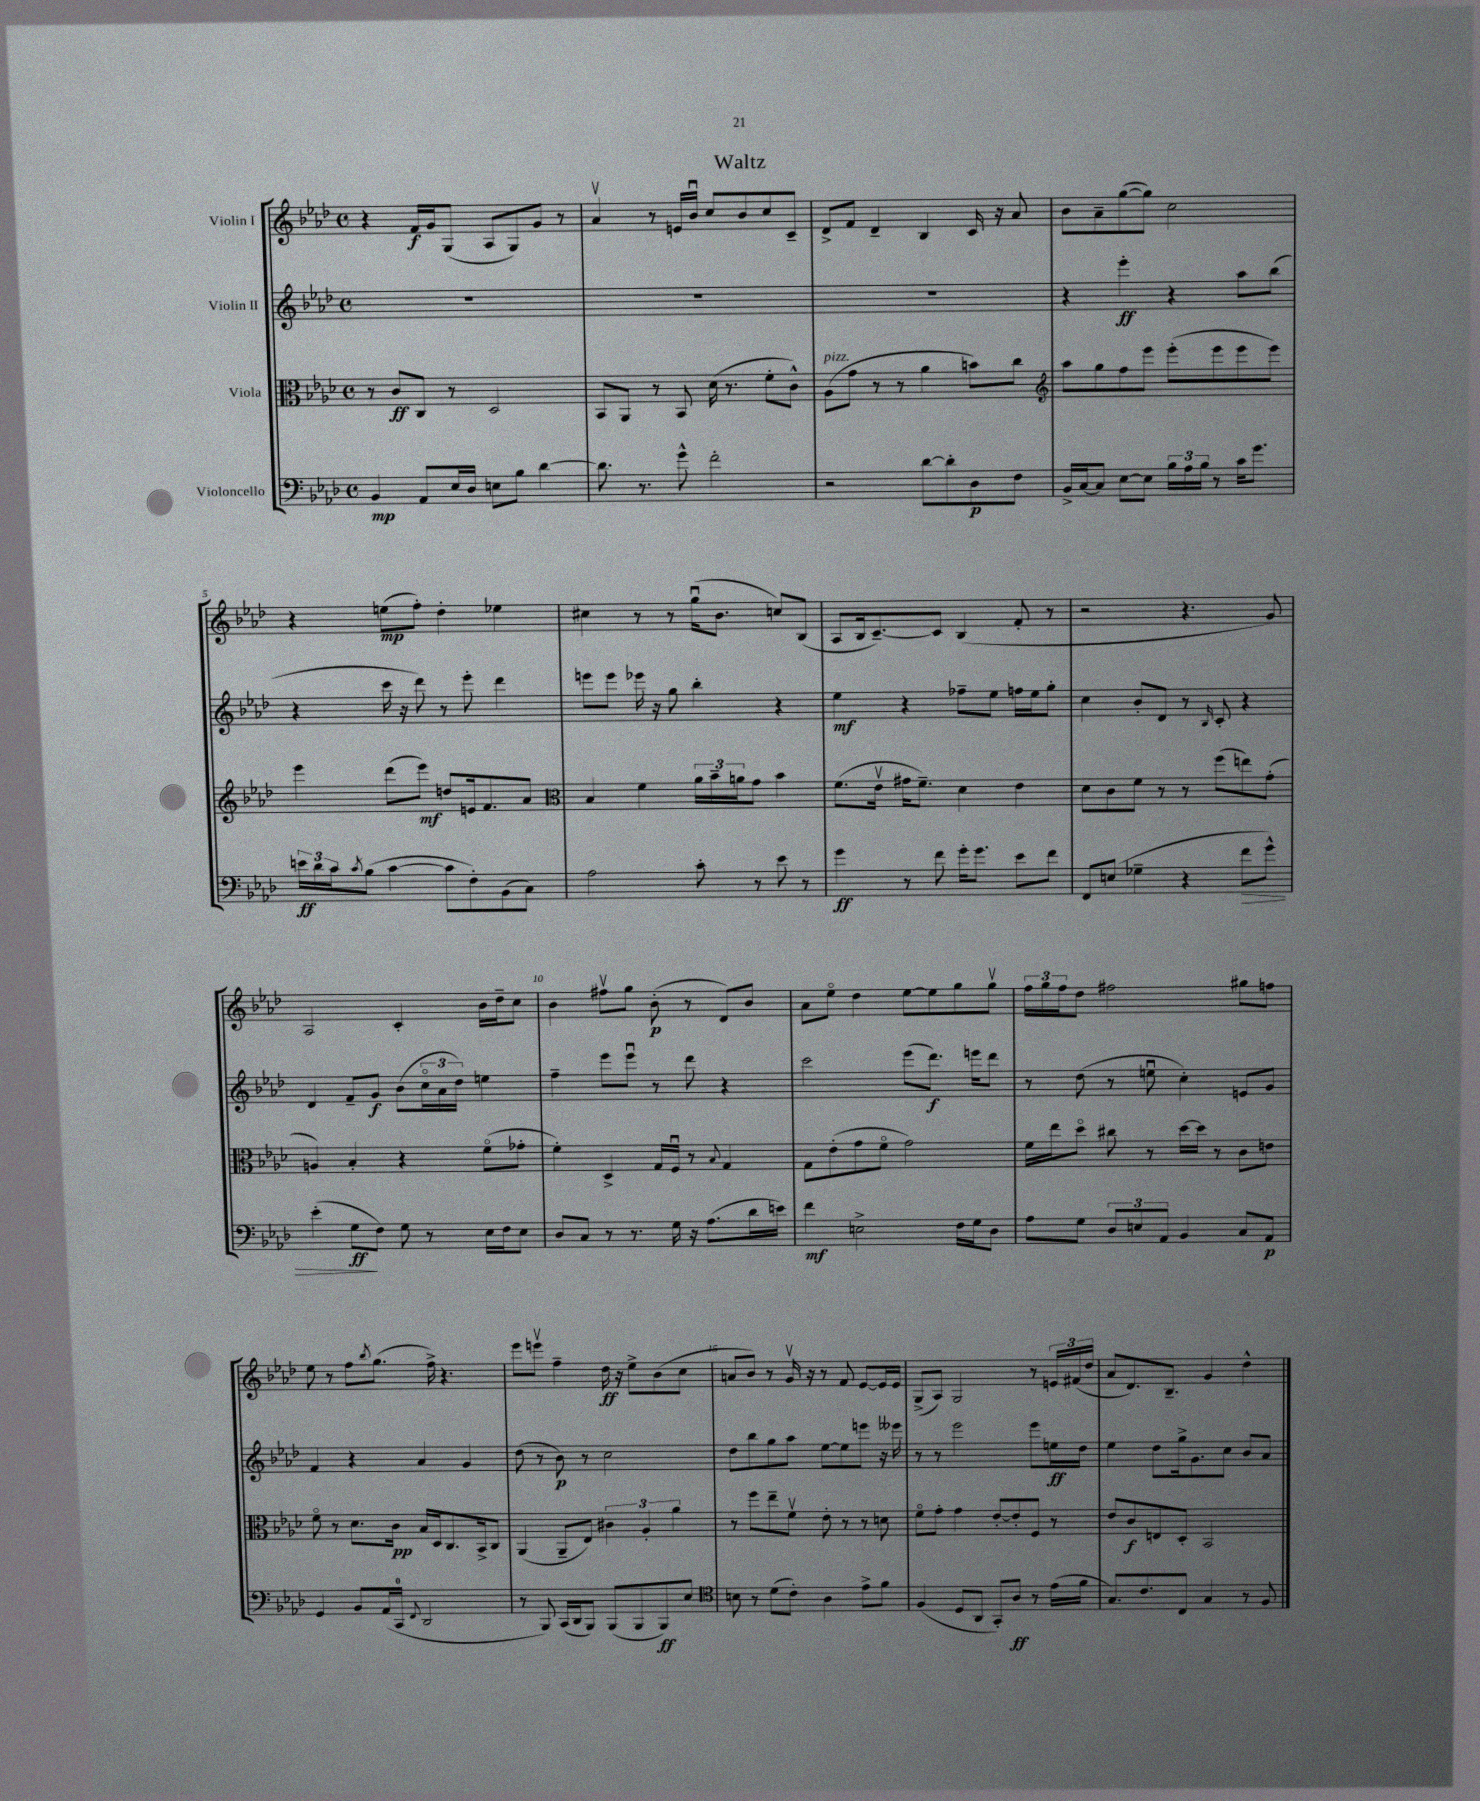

**kern	**kern	**kern	**kern
*staff4	*staff3	*staff2	*staff1
*clefF4	*clefC3	*clefG2	*clefG2
*k[b-e-a-d-]	*k[b-e-a-d-]	*k[b-e-a-d-]	*k[b-e-a-d-]
*M4/4	*M4/4	*M4/4	*M4/4
*met(c)	*met(c)	*met(c)	*met(c)
4BB-	8r	1r	4r
.	8c	.	.
8AA-	8C	.	16f
.	.	.	16g
16E-	8r	.	(8G
16D-	.	.	.
8E	2D-	.	8A-
8B-	.	.	8G)
[4d-	.	.	8g
.	.	.	8r
=	=	=	=
8.d-]	8BB-	1r	4a-v
.	8AA-	.	.
8.r	.	.	.
.	8r	.	8r
8g^^	8BB-	.	16e
.	.	.	16b-u
2f'	(16d-	.	8cc
.	8.r	.	.
.	.	.	8b-
.	8f'	.	8cc
.	8c^^)	.	8c~
=	=	=	=
2r	(8A-	1r	8d-^
.	8g	.	8f
.	8r	.	4d-~
.	8r	.	.
[8d-	4a-	.	4B-
8d-']	.	.	.
8D-	8b)	.	16c
.	.	.	16r
8F	8cc	.	8a-
=	=	=	=
*	*clefG2	*	*
16BB-^	8aa-	4r	8b-
[16C	.	.	.
8C]	8gg	.	8a-~
[8E-	8ff	4eee-'	([8gg
8E-]	8eee-	.	8gg])
24B-	(8eee-'	4r	2cc
24A-	.	.	.
24B-	.	.	.
8r	8eee-	.	.
16c	8eee-	8aa-	.
8.g	.	.	.
.	8eee-)	(8bb-	.
=	=	=	=
24e	4eee-	4r	4r
24d-	.	.	.
24c	.	.	.
8qc	.	.	.
(8B-	.	.	.
[4c	(8ddd-	16ccc	(8ee
.	.	16r	.
.	8eee-)	8ddd-)	8ff')
8c]	8dd	8r	4dd-'
8F')	16e	8eee-'	.
.	8.f	.	.
(8BB-	.	4ddd-	4ee-
8C)	8a-	.	.
=	=	=	=
*	*clefC3	*	*
2A-	4B-	8eee	4cc#
.	.	8eee	.
.	4f	16eee-	8r
.	.	16r	.
.	.	8gg	8r
8c'	24a-	4bb-'	(16ggu
.	24b-~	.	.
.	.	.	8.b-
.	24a	.	.
8r	8g	.	.
8e-	4b-	4r	8cc)
8r	.	.	(8B-
=	=	=	=
4g	(8.f	4ee-	8A-
.	.	.	16B-
.	16e-v	.	[8.c~)
8r	16g#	4r	.
.	8.f~)	.	.
8f	.	.	8c]
16g'	4d-	8ff-~	(4B-
8.g	.	.	.
.	.	8ee-	.
8e-	4e-	16ff	8f'
.	.	16ee-	.
8f	.	8gg'	8r
=	=	=	=
8FF	8d-	4cc	2r
(8E	8c	.	.
4G-~	8f	8b-'	.
.	8r	8d-	.
4r	8r	8r	4.r
.	.	16qqB-	.
.	(8ff	8c'	.
8f	8ee)	4r	.
8g^^)	(8g'	.	8g)
=	=	=	=
(4e-'	4A)	4d-	2A-
8G	4B-'	8f~	.
8F)	.	8g	.
8G	4r	(8b-	4c'
8r	.	24cco	.
.	.	24a-	.
.	.	24dd-)	.
16E-	(8fo	4ee	16b-
16F	.	.	16dd-~
8E-	8g-'	.	8cc
=	=	=	=
8D-	4f')	4ff~	4b-
8C	.	.	.
8r	4D-^	8eee-	8ff#v
8.r	.	8eee-u	8gg
.	16G	8r	(8b-'
16G	16Fu	.	.
16r	8r	8ddd-	8r
(8.A-	.	.	.
.	8qqB-	.	.
.	4G	4r	8d-)
16d-	.	.	8b-
16e)	.	.	.
=	=	=	=
4f	8G	2ccc	8a-
.	(8e-'	.	8ee-o
2E^	8g	.	4dd-
.	8fo	.	.
.	2g)	(8eee-	[8ee-
.	.	8.ddd-)	8ee-]
16F	.	.	8gg
16G	.	16eee	.
8D-	.	8ddd-	8ggv
=	=	=	=
8A-	16f	8r	24ff
.	.	.	24gg
.	16ee-	.	.
.	.	.	24ff
8G	8dd-o	(8dd-	8dd-
12D-	8cc#	8r	2ff#
12E	.	.	.
.	8r	8eeu	.
12AA-	.	.	.
4BB-	[16dd-	4cc')	.
.	16dd-]	.	.
.	8r	.	.
8C	8c	8e	8gg#
8AA-	8e	8g	8ff
=	=	=	=
4GG	8fo	4f	8ee-
.	8r	.	8r
8BB-	8.d-	4r	8ff
.	.	.	8qbb-
(16AA-	.	.	(8.gg
16CC	16c	.	.
8qqFF	.	.	.
2DD-	16B-	4a-	.
.	16D-	.	16ff^)
.	8.C	.	4.r
.	.	4g	.
.	16BB-^	.	.
.	8C	.	.
=	=	=	=
8r	(4AA-	(8dd-	8eee-
8BBB-)	.	8r	8eeev
(16CC	8AA-~	8b-)	4ff~
16DD-	.	.	.
8BBB-)	8E-)	8r	.
(8BBB-	6c#	2cc	16dd-
.	.	.	16r
8BBB-	.	.	8ee-^
.	6A-'	.	.
8BBB-)	.	.	(8b-
.	6a-	.	.
8E-	.	.	8cc
=	=	=	=
*clefC4	*	*	*
8B	8r	8dd-	8a
8r	8ff	8bb-	8b-)
(8d-	8ee-~	8gg	8r
8c')	8fv	8aa-	16gv
.	.	.	16r
4A-	8e-'	[8ee-	8r
.	8r	8ee-]	8f
8e-^	8r	8eee	[8e-
8f	8d	16r	16e-]
.	.	16eee--	16e-
=	=	=	=
(4F	8fo	8r	(8G^
.	8g'	8r	8A-)
8D-	4g	2eee-	2G
8AA-	.	.	.
8GG')	[8e-'	.	.
8A-	8e-']	.	.
8r	8F	8eee-	8r
(16e-	8r	16ee	24e
.	.	.	(24f#
16f	.	16dd-	.
.	.	.	24dd-
=	=	=	=
8.G)	8e-	4ee-	8a-
.	8c	.	8.d-)
8.c	.	.	.
.	8E	8dd-	.
.	.	.	8.B-~
8C	8D-'	16gg^	.
.	.	8.g	.
4G	2BB-	.	4g
.	.	8cc	.
8r	.	8b-	4dd-^^
8F	.	8a-	.
==	==	==	==
*-	*-	*-	*-
